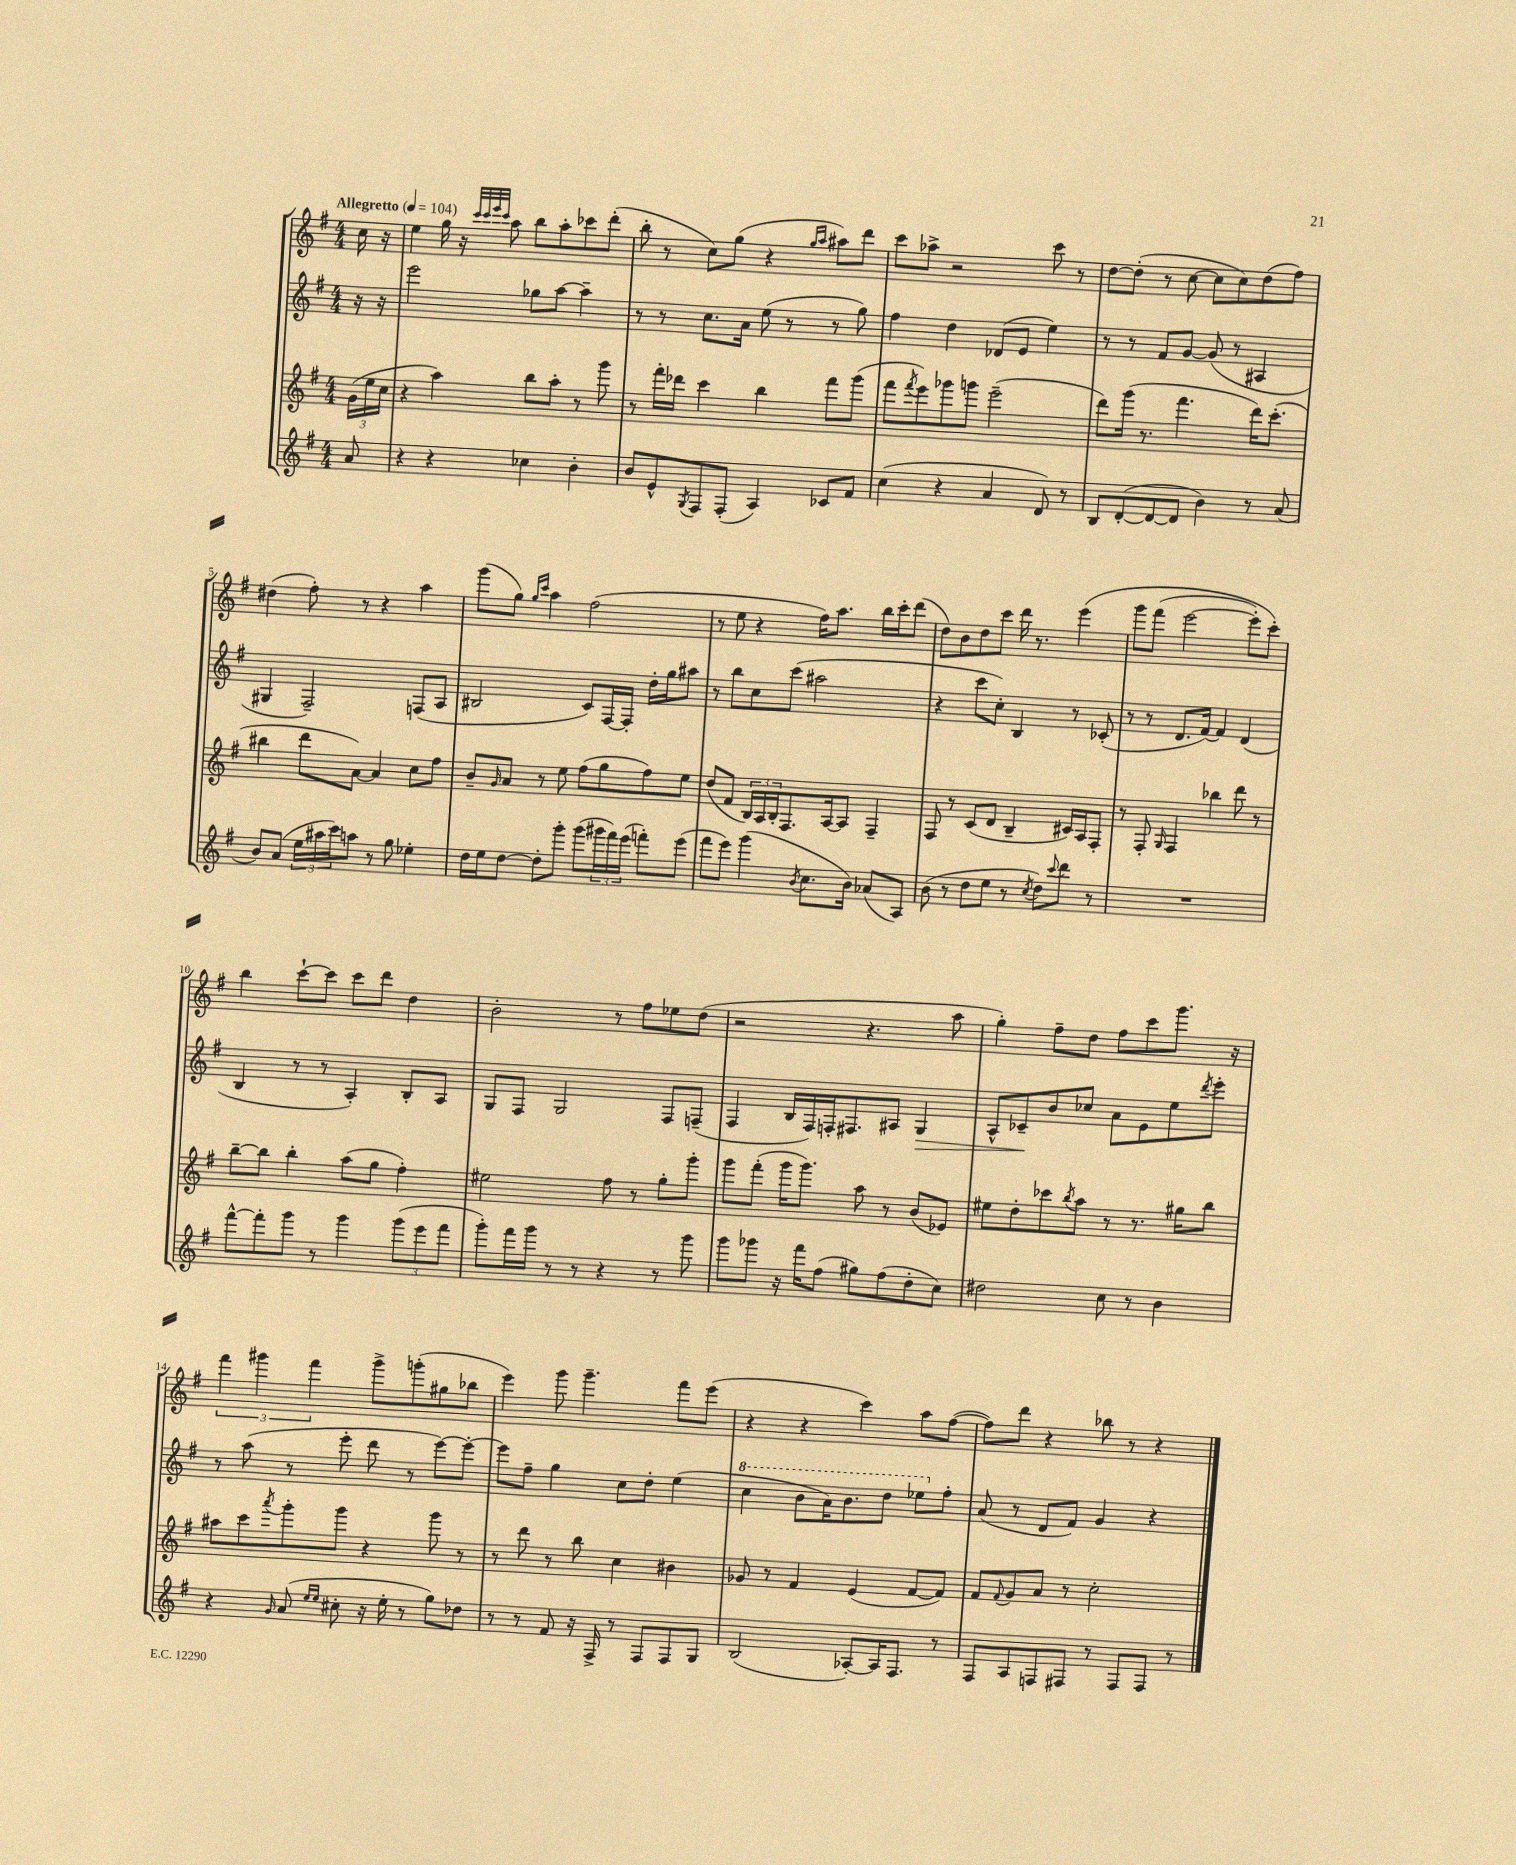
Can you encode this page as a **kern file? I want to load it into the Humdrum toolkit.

**kern	**kern	**kern	**kern
*staff4	*staff3	*staff2	*staff1
*clefG2	*clefG2	*clefG2	*clefG2
*k[f#]	*k[f#]	*k[f#]	*k[f#]
*M4/4	*M4/4	*M4/4	*M4/4
*MM104	*MM104	*MM104	*MM104
8a	(24g	16r	16cc
.	24ee	.	.
.	.	16r	16r
.	24cc	.	.
=	=	=	=
4r	4r	2eee	4ee
4r	4aa)	.	16gg
.	.	.	16r
.	.	.	32qqccc
.	.	.	32qqccc
.	.	.	32qqeee
.	.	.	32qqccc
.	.	.	8aa
4cc-	8bb	8gg-	8bb
.	8aa'	[8aa	8aa'
4b'	8r	4aa~]	8ccc-
.	8ggg	.	(8ddd'
=	=	=	=
8b	8r	8r	8bb'
8e^^	16fff#'	8r	8r
.	16ddd-	.	.
8qG	.	.	.
8F#	4ccc	8.cc	8cc)
(8F#'	.	.	(8gg
.	.	16a	.
4A)	4bb	(8ee	4r
.	.	8r	.
.	.	.	16qqgg
.	.	.	16qqaa
8c-	8fff#	8r	8aa#)
8f#	(8ggg	8gg)	8ddd
=	=	=	=
(4cc	8fff#	4ff#	8ccc
.	8qfff#	.	.
.	8eee)	.	8aa-^
4r	8ggg-	4dd	2r
.	8ggg	.	.
4a	(2eee~	(8d-	.
.	.	8e	.
8d)	.	4ee)	8ccc
8r	.	.	8r
=	=	=	=
8B	8ddd)	8r	[8dd
([8d'	(16ggg	8r	(8dd']
.	8.r	.	.
8d_	.	8f#	8r
8d]	4.fff#	[8g	[8cc
4b)	.	(8g]	8cc]
.	.	8r	8cc)
8r	16ddd)	4A#	(8dd
.	(8.ccc'	.	.
(8a	.	.	8ff#)
=	=	=	=
8b)	4bb#	4G#	(4dd#
(8a	.	.	.
24ee	8ddd	2F#~)	8ff#')
24aa#	.	.	.
24ccc)	.	.	.
8aa	[8a)	.	8r
8r	4a]	.	4r
8gg	.	.	.
4ee-'	8cc	(8F	4aa
.	8ff#	8A	.
=	=	=	=
16dd	8b~	2B#	(8ggg
16ee	.	.	.
.	16qqg	.	.
[8dd	8a	.	8gg)
.	.	.	16qqgg
.	.	.	16qqccc
8dd']	8r	.	4aa
8ggg'	8ee	.	.
(8ggg	(8ff#	8c)	(2ff#
24ggg#	8gg	[16F#	.
24fff#)	.	.	.
.	.	16F#']	.
(24eee	.	.	.
8fff')	8ff#)	16dd'	.
.	.	16gg	.
(8eee	8ee	8aa#	.
=	=	=	=
8fff#	(8dd	8r	8r
8eee)	8f#	8bb	8ee
(4ggg	24B)	8cc	4r
.	24A	.	.
.	24B'	.	.
.	8.F#	(8ccc	.
8qb	.	.	.
8.cc	.	2aa#	16ff#)
.	[16A	.	8.aa
.	8A]	.	.
16b)	.	.	.
(8a-	4F#~	.	16bb
.	.	.	16ccc'
8A)	.	.	(8ddd
=	=	=	=
(8b	8F#	4r	8dd)
8r	8r	.	8b
8dd	(8c	8ccc	8dd
8ee	8d	8cc')	8ccc
8r	4B~	4B	16ddd
.	.	.	8.r
8qcc	.	.	.
8dd)	.	.	.
8qqccc	.	.	.
8ddd	16c#)	8r	&(4eee
.	16A	.	.
8r	8F#'	(8c-'	.
=	=	=	=
1r	8r	8r	8ggg
.	8F#'	8r	(8fff#
.	16qqG	.	.
.	4F#	8.d	[2eee
.	.	[16f#)	.
.	4bb-	4f#]	.
.	8ddd	(4d	8eee'])
.	8r	.	8ccc'&)
=	=	=	=
[8fff#^^	[8bb~	4B	4bb
8fff#']	8bb]	.	.
8ggg	4bb'	8r	[8ccc`
8r	.	8r	8ccc]
4ggg	(8aa	4A')	8ccc
.	8gg	.	8ddd
(12ggg	4ff#')	8B'	4dd
12eee	.	.	.
.	.	8A	.
12fff#	.	.	.
=	=	=	=
8ggg')	2ee#	8G	2b'
16fff#	.	8F#	.
16ggg	.	.	.
8r	.	2G	.
8r	.	.	.
4r	8ff#	.	8r
.	8r	.	8ff#
8r	8gg'	8F#	8ee-
8ggg	8ggg'	(8F~	(8dd
=	=	=	=
8ggg	8ggg	4F#	2r
8ggg-	(8fff#'	.	.
16r	16ggg	16B	.
16fff#	8.ggg)	16F#)	.
(8ff#	.	16F'	.
.	.	8.F#	.
8gg#)	8aa	.	4.r
(8ff#	8r	8A#	.
8dd'	(8b	4G	.
8cc)	8e-)	.	8aa
=	=	=	=
2dd#	8ee#	8A^^	4gg')
.	8dd'	8c-~	.
.	8ccc-	8b	8ff#~
.	8qbb	.	.
.	8aa	8cc-	8dd
8cc	8r	8a	8ff#
8r	8.r	8e	8ccc
4b	.	8ee	8.ggg
.	16gg#	.	.
.	.	8qddd	.
.	8bb	8eee'	.
.	.	.	16r
=	=	=	=
4r	8aa#	8r	6fff#
.	8ccc	(8aa	.
.	.	.	6ggg#
16qqg	8qaaa	.	.
(8a	8ggg'	8r	.
.	.	.	6fff#
16qqee	.	.	.
16qqee	.	.	.
8cc#'	8ggg	8eee'	.
16r	4r	8ddd	8ggg#^
16ee'	.	.	.
8r	.	8r	(8ggg'
8gg)	8ggg	[8eee)	8gg#
8dd-	8r	8eee'_	8bb-
=	=	=	=
8r	8r	8eee]	4eee)
8r	8ddd	8ff#~	.
8f#	8r	4gg	8ggg
16r	8bb	.	4.ggg~
16F#^	.	.	.
8r	4cc	8cc	.
8F#	.	8dd'	.
8F#	4b#	(4ee	8fff#
8G	.	.	(8eee
=	=	=	=
(2B	8g-	4ccc	4r
.	8r	.	.
.	4f#	8bb	4r
.	.	16aa)	.
.	.	8.bb	.
[8A-')	(4e	.	4ccc)
16A-]	.	8ddd	.
8.F#	.	.	.
.	[8f#	8eee-	8aa
8r	8f#])	8ff#'	([8ff#
=	=	=	=
8F#	8f#	(8a	8ff#])
.	8qqf#	.	.
8A	8g	8r	8ddd
8F	8a	8d	4r
8F#	8r	8f#)	.
8r	2cc'	4g	8bb-
8F#	.	.	8r
8F#	.	4r	4r
8r	.	.	.
==	==	==	==
*-	*-	*-	*-
